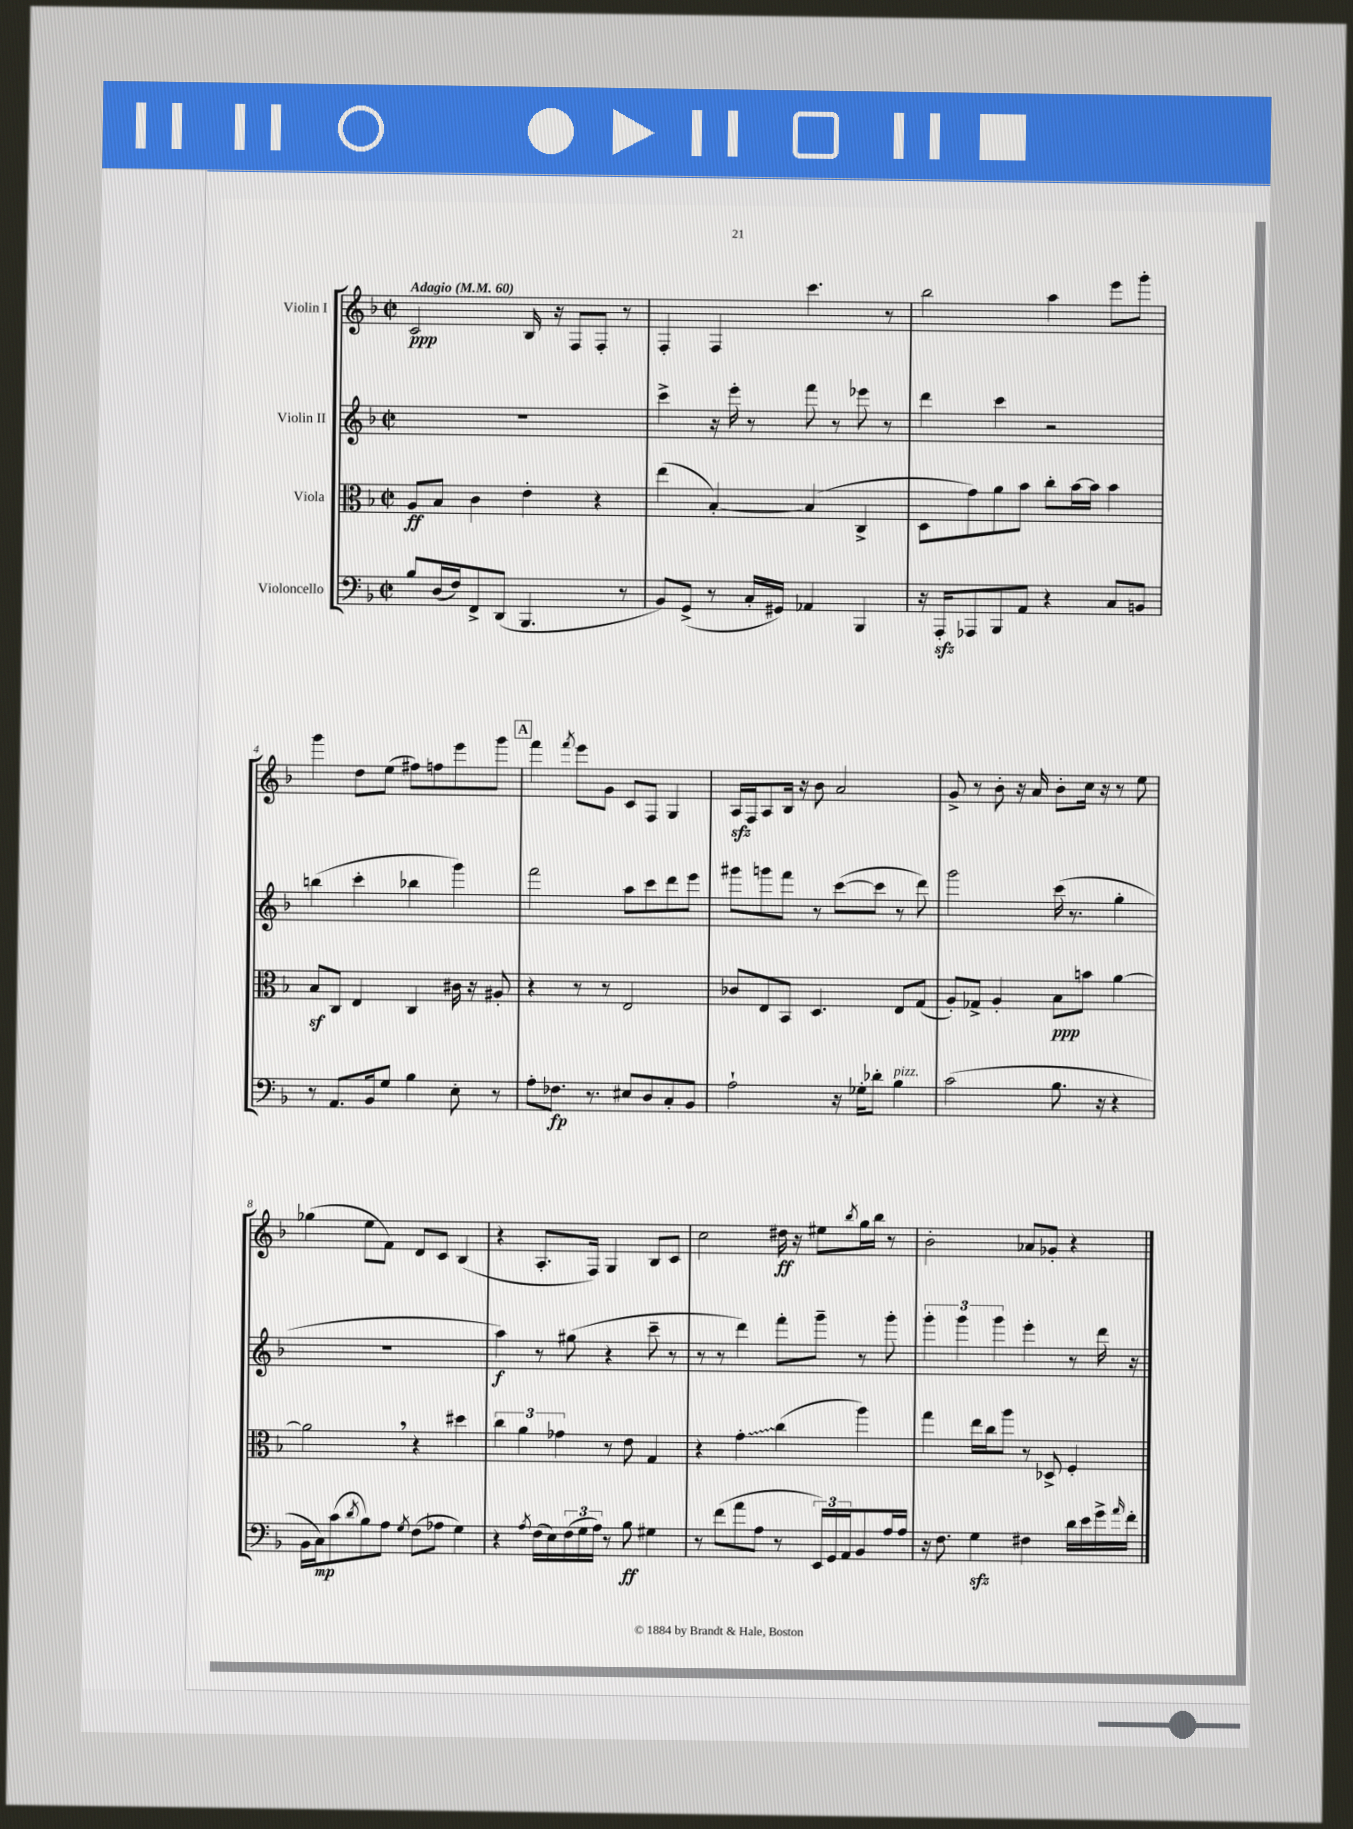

**kern	**kern	**kern	**kern
*staff4	*staff3	*staff2	*staff1
*clefF4	*clefC3	*clefG2	*clefG2
*k[b-]	*k[b-]	*k[b-]	*k[b-]
*M2/2	*M2/2	*M2/2	*M2/2
*met(c|)	*met(c|)	*met(c|)	*met(c|)
*MM60	*MM60	*MM60	*MM60
8B-	8A	1r	2c
(16D	8B-	.	.
16F)	.	.	.
8FF^	4c	.	.
(8DD	.	.	.
4.BBB-	4e'	.	16B-
.	.	.	16r
.	.	.	8F
.	4r	.	8F'
8r	.	.	8r
=	=	=	=
8BB-)	(4ee	4ccc^	4F'
(8GG^	.	.	.
8r	[4B-')	16r	4F
.	.	16eee'	.
16C'	.	8r	.
16GG#)	.	.	.
4AA-	(4B-]	8fff	4.ccc
.	.	8r	.
4BBB-	4C^	8eee-	.
.	.	8r	8r
=	=	=	=
16r	8D	4ddd	2bb-
16AAA'	.	.	.
8AAA-	8g)	.	.
8BBB-	8a	4ccc	.
8AA	8b-	.	.
4r	8cc'	2r	4aa
.	[16b-	.	.
.	16b-]	.	.
8C	4b-	.	8eee
8BB	.	.	8ggg'
=	=	=	=
8r	8B-	(4bb	4ggg
8.AA	8C	.	.
.	4E	4ccc'	8dd
16BB-	.	.	.
8G	.	.	(8ee
4B-	4C	4bb-	8ff#)
.	.	.	8ff
8E'	16c#	4ggg)	8eee
.	16r	.	.
8r	8A#'	.	8ggg
=	=	=	=
8A'	4r	2fff	4fff
8.F-	.	.	.
.	.	.	8qfff
.	8r	.	8eee
8.r	.	.	.
.	8r	.	8g
8E#	2E	8aa	8c
8D	.	8ccc	8F
8C'	.	8ddd	4G
8BB-	.	8eee	.
=	=	=	=
2A`	8c-	8ggg#	16A
.	.	.	16F
.	8E	8ggg	8A
.	8BB-	8fff	16B-
.	.	.	16r
.	4.D	8r	8b-
16r	.	([8ccc	2a
16G-'	.	.	.
8d-'	.	8ccc]	.
4B-	8E	8r	.
.	(8G	8ddd)	.
=	=	=	=
(2c	8A')	2ggg	8g^
.	8G-^	.	8r
.	4A'	.	8b-'
.	.	.	16r
.	.	.	16a
8.B-	8B-	(16ccc	8b-'
.	.	8.r	.
.	8b	.	16cc
16r	.	.	16r
4r	[4a	4gg'	8r
.	.	.	8ee
=	=	=	=
16BB-	2a]	1r	(4gg-
16C)	.	.	.
(8c	.	.	.
8qd	.	.	.
8B-)	.	.	8ee
8A	.	.	8f)
8qG	.	.	.
(8F	4r	.	8d
8A-	.	.	8c
4G)	4dd#	.	(4B-
=	=	=	=
4r	6cc	4aa)	4r
.	6a	.	.
8qA	.	.	.
(16F	.	8r	8.A'
16E)	.	.	.
.	6g-	.	.
(24F	.	(8gg#	.
24G	.	.	.
.	.	.	16F)
24A)	.	.	.
8r	8r	4r	4G
8B-	8e	.	.
4G#	4G	8ccc~	8B-
.	.	8r	8c
=	=	=	=
8r	4r	8r	2cc
(8f	.	8r	.
8a	4g'	4ddd)	.
8A	.	.	.
8r	(4cc	8fff'	16dd#
.	.	.	16r
24EE)	.	8ggg~	8ee#
24GG	.	.	.
24AA	.	.	.
.	.	.	8qbb-
8BB-	4aa)	8r	16gg
.	.	.	16bb-
16A	.	8ggg'	8r
16A	.	.	.
=	=	=	=
16r	4gg	6ggg'	2b-'
8.F	.	.	.
.	.	6ggg	.
4G	16ee	.	.
.	16cc	.	.
.	.	6ggg	.
.	8aa	.	.
4F#	8r	4eee'	8a-
.	8D-^	.	8g-'
16d	4F'	8r	4r
16e	.	.	.
16g^	.	16ddd	.
16qqa	.	.	.
16f'	.	16r	.
==	==	==	==
*-	*-	*-	*-
